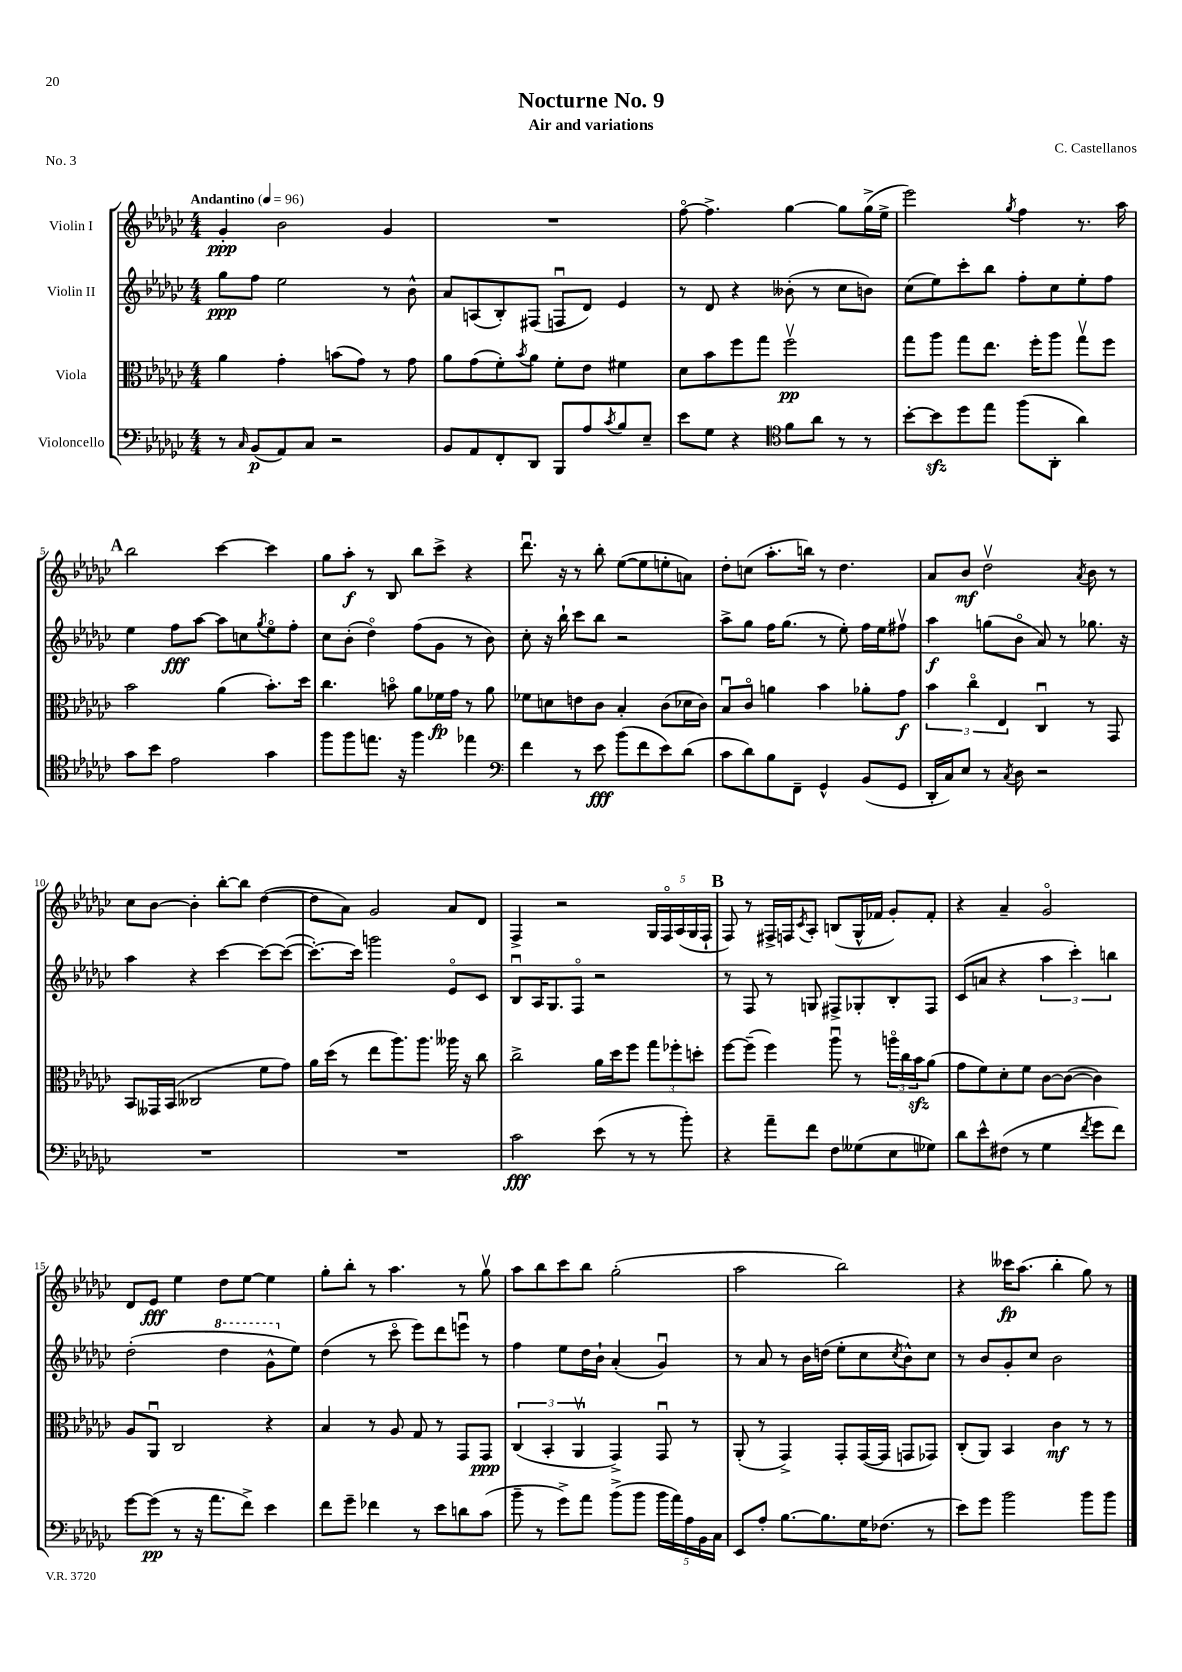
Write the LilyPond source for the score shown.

\header { title = "Nocturne No. 9" composer = "C. Castellanos" subtitle = "Air and variations" piece = "No. 3" }
<<
\new StaffGroup <<
\new Staff = "s0" \with { instrumentName = "Violin I" } {
    \clef treble \key ges \major \numericTimeSignature \time 4/4 \tempo "Andantino" 4 = 96
    ges'4-.\ppp bes'2 ges'4 |
    R1 |
    f''8~\flageolet f''4.-> ges''4~ ges''8 ges''16->( ees''16-> |
    ees'''2) \acciaccatura { ges''8 } f''4 r8. aes''16 |
    \mark \markup { \bold "A" } bes''2 ces'''4~ ces'''4 |
    ges''8 aes''8-.\f r8 bes8 bes''8 ces'''8-> r4 |
    des'''8.\downbow r16 r8 bes''8-. ees''8~( ees''8 e''8-. a'8) |
    des''8-. c''8( aes''8.-. b''16) r8 des''4. |
    aes'8 bes'8\mf des''2\upbow \acciaccatura { aes'8 } bes'8 r8 |
    ces''8 bes'8~ bes'4-. bes''8~-. bes''8 des''4~( |
    des''8 aes'8) ges'2 aes'8 des'8 |
    f4-> r2 \tuplet 5/4 { ges16 f16\flageolet aes16( ges16 f16-! } |
    \mark \markup { \bold "B" } f8) r8 fis16-> f16 \acciaccatura { ces'8 } aes8-. b8( ges16-^ fes'16 ges'8-.) fes'8-. |
    r4 aes'4-- ges'2\flageolet |
    des'8 ees'8\fff ees''4 des''8 ees''8~ ees''4 |
    ges''8-. bes''8-. r8 aes''4. r8 ges''8\upbow |
    aes''8 bes''8 ces'''8 bes''8 ges''2-.( |
    aes''2 bes''2) |
    r4 ceses'''16\fp aes''8.( bes''4-. ges''8) r8 \bar "|." |
}
\new Staff = "s1" \with { instrumentName = "Violin II" } {
    \clef treble \key ges \major \numericTimeSignature \time 4/4
    ges''8\ppp f''8 ees''2 r8 bes'8-^ |
    aes'8 a8( bes8-.) fis8( f8\downbow des'8) ees'4 |
    r8 des'8 r4 beses'8-.( r8 ces''8 b'8) |
    ces''8( ees''8) ces'''8-. bes''8 f''8-. ces''8 ees''8-. f''8 |
    \mark \markup { \bold "A" } ees''4 f''8\fff aes''8~ aes''8 c''8 \acciaccatura { ges''8 } ees''8\flageolet f''8-. |
    ces''8 bes'8-.( des''4\flageolet) f''8( ges'8 r8 bes'8) |
    ces''8-. r16 bes''16-! ces'''8 bes''8 r2 |
    aes''8-> ges''8 f''16 ges''8.( r8 ees''8-.) f''16 ees''16 fis''8\upbow |
    aes''4\f g''8( bes'8\flageolet aes'8) r8 ges''8. r16 |
    aes''4 r4 ces'''4~ ces'''8~ ces'''8~( |
    ces'''8.~-.) ces'''16 g'''2 ees'8\flageolet ces'8 |
    bes8\downbow aes16 ges8. f8\flageolet r2 |
    \mark \markup { \bold "B" } r8 f8 r8 g8 fis8-> ges8-. bes8-. fis8 |
    ces'8( a'8 r4 \tuplet 3/2 { aes''4 ces'''4-.) b''4 } |
    des''2-.( \ottava #1 des'''4 ges''8-^ \ottava #0 ees''8) |
    des''4( r8 ces'''8\flageolet ees'''8) des'''8 e'''8\downbow r8 |
    f''4 ees''8 des''16 bes'16-! aes'4-.( ges'4\downbow) |
    r8 aes'8 r8 bes'16 d''16( ees''8-. ces''8 \acciaccatura { ces''8 } bes'8-^) ces''8 |
    r8 bes'8 ges'8-. ces''8 bes'2 \bar "|." |
}
\new Staff = "s2" \with { instrumentName = "Viola" } {
    \clef alto \key ges \major \numericTimeSignature \time 4/4
    aes'4 ges'4-. b'8( ges'8) r8 ges'8 |
    aes'8 ges'8( f'8-.) \acciaccatura { bes'8 } aes'8 f'8-. ees'8 fis'4 |
    des'8 bes'8 f''8 ges''8 f''2\upbow\pp |
    ges''8 aes''8 ges''8 ees''8. f''16-. aes''8 ges''8\upbow f''8 |
    \mark \markup { \bold "A" } bes'2 aes'4( bes'8.-.) des''16 |
    ces''4. b'8\flageolet aes'8 fes'16\fp ges'16 r8 aes'8 |
    fes'8 d'8 e'8 ces'8 bes4-. ces'8( des'16 ces'16) |
    bes8\downbow ces'8\flageolet a'4 bes'4 aes'8-. ges'8\f |
    \tuplet 3/2 { bes'4 ces''4\flageolet ees4 } ces4\downbow r8 ges,8 |
    bes,8 geses,16 bes,16( ceses2 f'8 ges'8) |
    aes'16 des''16( r8 ees''8 aes''8.) aes''8. aeses''16 r16 ces''8 |
    ces''2-> aes'16 des''16 f''8 \tuplet 3/2 { ges''8 fes''8-. d''8-. } |
    \mark \markup { \bold "B" } f''8~ f''8--( f''4) aes''8\downbow r8 \tuplet 3/2 { a''16\flageolet ces''16 bes'16\sfz } aes'8( |
    ges'8 f'8) des'8-. f'8 ces'8~ ces'8~( ces'4) |
    aes8 aes,8\downbow ces2 r4 |
    bes4 r8 aes8 ges8 r8 ges,8 ges,8\ppp |
    \tuplet 3/2 { ces4( bes,4-. aes,4\upbow } ges,4->) ges,8\downbow r8 |
    aes,8-.( r8 ges,4->) ges,8-. ges,16~( ges,16 g,8 ges,8) |
    ces8-.( aes,8) bes,4 ces'4\mf r8 r8 \bar "|." |
}
\new Staff = "s3" \with { instrumentName = "Violoncello" } {
    \clef bass \key ges \major \numericTimeSignature \time 4/4
    r8 \grace { ces16 } bes,8\p( aes,8) ces8 r2 |
    bes,8 aes,8 f,8-. des,8 bes,,8 aes8 \acciaccatura { ces'8 } bes8 ees8-- |
    ees'8 ges8 r4 \clef tenor f'8 aes'8 r8 r8 |
    bes'8~-. bes'8\sfz des''8 ees''8 f''8( aes,8-. aes'4) |
    \mark \markup { \bold "A" } ges'8 bes'8 ees'2 ges'4 |
    f''8 f''8 e''8. r16 f''4 ees''4 |
    \clef bass f'4 r8 ees'8\fff bes'8( f'8 ees'8) des'8( |
    ces'8 des'8) bes8 f,8-- ges,4-^ bes,8( ges,8 |
    des,16-. ces16) ees8 r8 \acciaccatura { ces8 } des8 r2 |
    R1 |
    R1 |
    ces'2\fff ees'8( r8 r8 bes'8-.) |
    \mark \markup { \bold "B" } r4 aes'8-- f'8 f8 geses8( ees8 ges8) |
    des'8 ees'8-^ fis8( r8 ges4 \acciaccatura { f'8 } ges'8 f'8) |
    ges'8~ ges'8\pp( r8 r16 aes'8. f'8->) ees'4 |
    f'8 ges'8-- fes'4 r8 ees'8 d'8 ces'8( |
    bes'8-- r8 ges'8->) aes'8 bes'8->( bes'8 \tuplet 5/4 { bes'16 aes'16) aes16 bes,16 ces16 } |
    ees,8 aes8-. bes8.~ bes8. ges16 fes8.( r8 |
    ees'8) ges'8 bes'2 bes'8 bes'8 \bar "|." |
}
>>
>>
